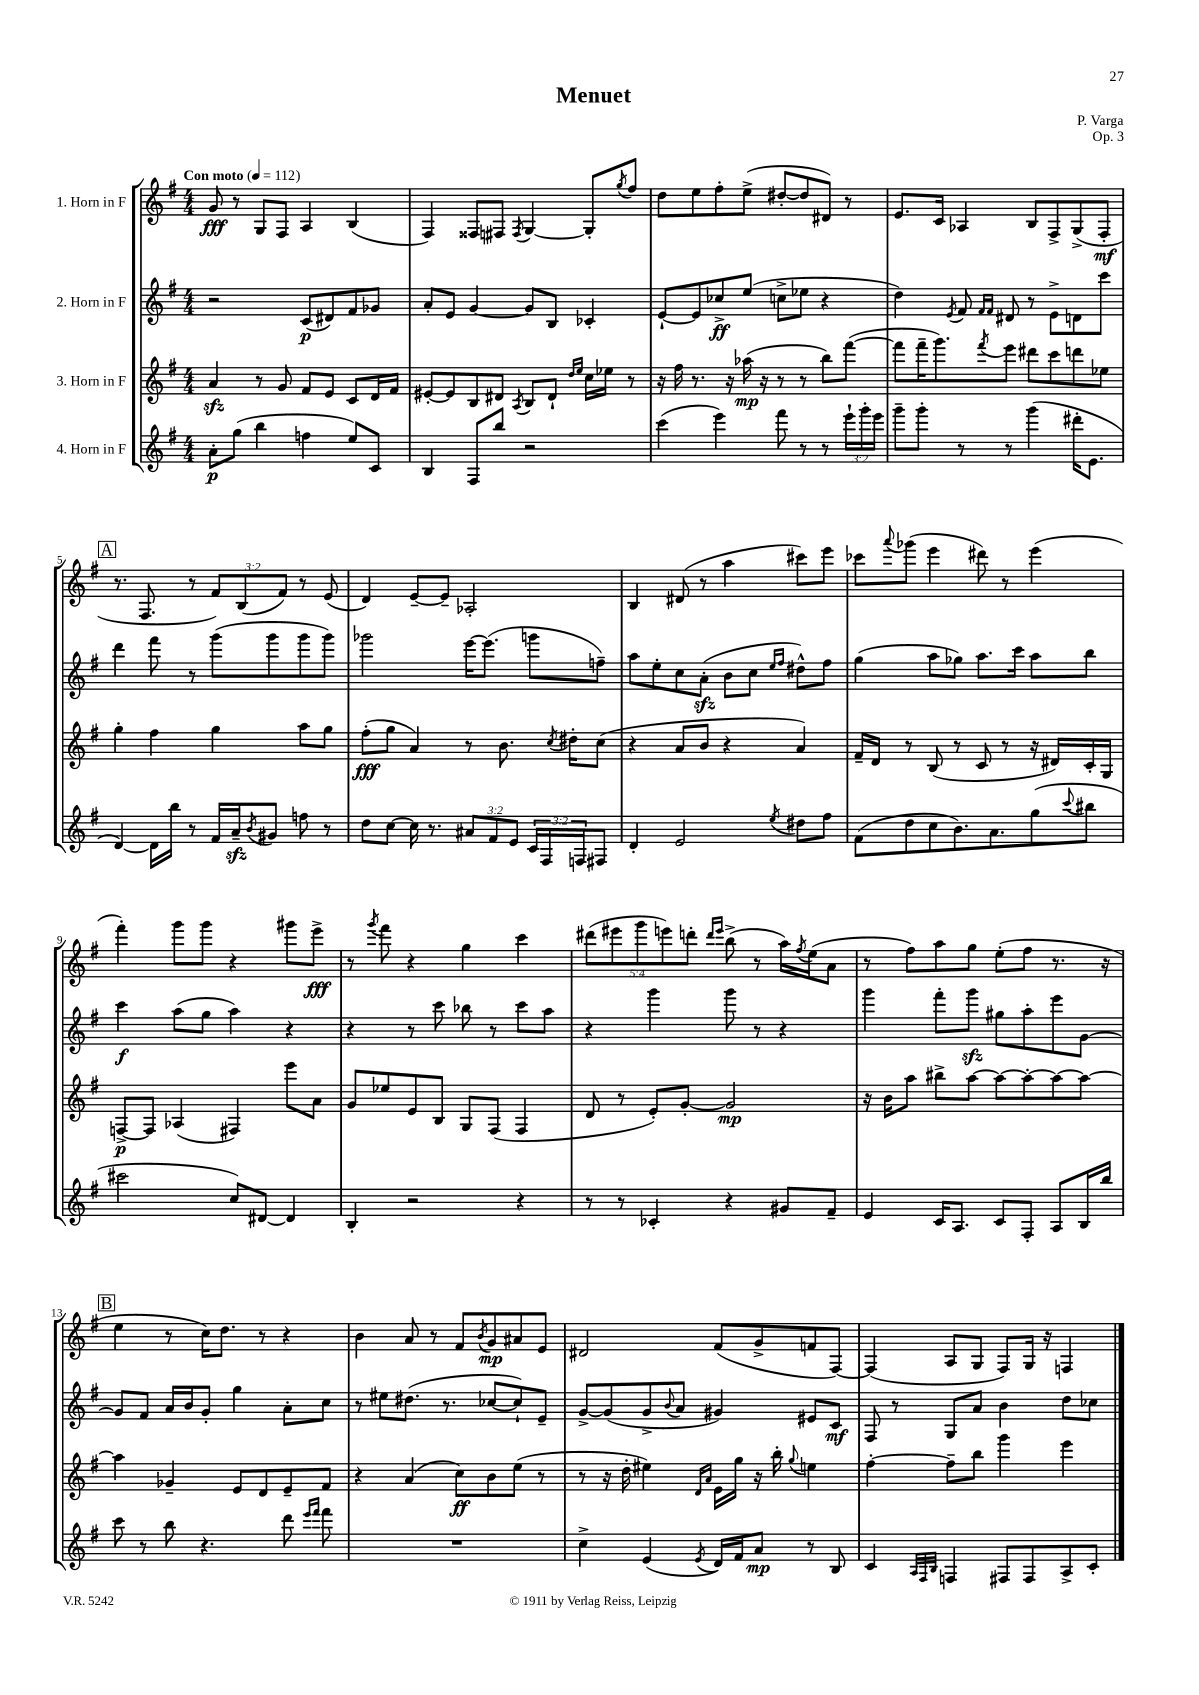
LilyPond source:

\header { title = "Menuet" composer = "P. Varga" opus = "Op. 3" }
<<
\new StaffGroup <<
\new Staff = "s0" \with { instrumentName = "1. Horn in F" } {
    \clef treble \key g \major \numericTimeSignature \time 4/4 \override Staff.TupletNumber.text = #tuplet-number::calc-fraction-text \tempo "Con moto" 4 = 112
    g'8\fff r8 g8 fis8 a4 b4( |
    fis4) fisis8 fis8 \acciaccatura { fis8 } g4~ g8-. \acciaccatura { g''8 } fis''8 |
    d''8 e''8 fis''8-. e''8->( dis''8~-. dis''8 dis'8) r8 |
    e'8. c'16 aes4 b8 fis8-> g8->( fis8-.\mf |
    \mark \markup { \box "A" } r8. fis8. r8 \tuplet 3/2 { fis'8) b8( fis'8) } r8 e'8( |
    d'4) e'8~-- e'8-- aes2-. |
    b4 dis'8( r8 a''4 cis'''8) e'''8 |
    ces'''8 \appoggiatura { a'''8 } ges'''8( e'''4 dis'''8) r8 e'''4( |
    fis'''4-.) g'''8 g'''8 r4 gis'''8 e'''8->\fff |
    r8 \acciaccatura { g'''8 } fis'''8 r4 g''4 c'''4 |
    \tuplet 5/4 { dis'''8( eis'''8 g'''8 e'''8) d'''8-. } \grace { d'''16 e'''16 } b''8->( r8 a''16) \acciaccatura { fis''8 } e''16( a'8 |
    r8 fis''8) a''8 g''8 e''8-.( fis''8 r8. r16 |
    \mark \markup { \box "B" } e''4 r8 c''16) d''8. r8 r4 |
    b'4 a'8 r8 fis'8 \acciaccatura { b'8 } g'8\mp ais'8 e'8 |
    dis'2 fis'8( g'8-> f'8 fis8~) |
    fis4( a8 g8 fis8) g16 r16 f4 \bar "|." |
}
\new Staff = "s1" \with { instrumentName = "2. Horn in F" } {
    \clef treble \key g \major \numericTimeSignature \time 4/4
    r2 c'8\p( dis'8) fis'8 ges'8 |
    a'8-. e'8 g'4~ g'8 b8 ces'4-. |
    e'8~-! e'8 ces''8->\ff e''8( c''8-> ees''8 r4 |
    d''4) \acciaccatura { e'8 } fis'8 \grace { fis'16 fis'16 } dis'8 r8 e'8-> d'8 c'''8 |
    \mark \markup { \box "A" } d'''4 fis'''8 r8 g'''8( g'''8 g'''8 g'''8) |
    ges'''2 e'''16~ e'''8.( g'''8 f''8--) |
    a''8 e''8-. c''8 a'8-.\sfz( b'8 c''8 \grace { e''16 fis''16 } dis''8-^) fis''8 |
    g''4( a''8 ges''8) a''8. c'''16 a''8 b''8 |
    c'''4\f a''8( g''8 a''4) r4 |
    r4 r8 c'''8 bes''8 r8 c'''8 a''8 |
    r4 g'''4 g'''8 r8 r4 |
    g'''4 fis'''8-. g'''8\sfz gis''8 a''8-. e'''8 g'8~ |
    \mark \markup { \box "B" } g'8 fis'8 a'16 b'16 g'8-. g''4 a'8-. c''8 |
    r8 eis''8 dis''8.( r8. ces''8~ ces''8-!) e'8-- |
    g'8~-> g'8( g'8-> \appoggiatura { b'8 } a'8 gis'4) eis'8 c'8\mf |
    fis8 r8 g8 a'8 b'4 d''8 ces''8 \bar "|." |
}
\new Staff = "s2" \with { instrumentName = "3. Horn in F" } {
    \clef treble \key g \major \numericTimeSignature \time 4/4
    a'4\sfz r8 g'8 fis'8 e'8 c'8 d'16 fis'16 |
    eis'8~-. eis'8 b8 dis'8 \acciaccatura { a8 } b8 dis'8-! \grace { d''16 e''16 } c''16 ees''16 r8 |
    r16 fis''16 r8. r16 aes''16\mp( r16 r8 r8 b''8) fis'''8~( |
    fis'''8 fis'''16-- g'''8.) \acciaccatura { fis'''8 } e'''8 dis'''8 c'''8 d'''8 ees''8 |
    \mark \markup { \box "A" } g''4-. fis''4 g''4 a''8 g''8 |
    fis''8-.\fff( g''8 a'4) r8 b'8. \acciaccatura { c''8 } dis''16-. c''8( |
    r4 a'8 b'8 r4 a'4) |
    fis'16-- d'16 r8 b8( r8 c'8 r8 r16 dis'16) c'16-. g16 |
    f8~->\p f8 aes4( fis4) e'''8 a'8 |
    g'8 ees''8 e'8 b8 g8 fis8( fis4 |
    d'8 r8 e'8-.) g'8~-. g'2\mp |
    r16 b'16 a''8 bis''8-> a''8~ a''8~ a''8~-. a''8~ a''8~ |
    \mark \markup { \box "B" } a''4 ges'4-- e'8 d'8 e'8-- fis'8 |
    r4 a'4( c''8\ff) b'8 e''8( r8 |
    r8 r16 d''16-. eis''4) \grace { d'16 a'16 } e'16 g''16 r16 b''16-. \appoggiatura { g''8 } e''4 |
    fis''4~-. fis''8-- b''8 g'''4 e'''4 \bar "|." |
}
\new Staff = "s3" \with { instrumentName = "4. Horn in F" } {
    \clef treble \key g \major \numericTimeSignature \time 4/4 \override Staff.TupletNumber.text = #tuplet-number::calc-fraction-text
    a'8-.\p g''8( b''4 f''4 e''8) c'8 |
    b4 fis8 b''8 r2 |
    c'''4( e'''4) fis'''8 r8 r8 \tuplet 3/2 { e'''16-! g'''16-. e'''16 } |
    g'''8-- g'''8-. r8 r8 g'''4( dis'''16-. e'8. |
    \mark \markup { \box "A" } d'4~) d'16 b''16 r8 fis'16 a'16--\sfz \acciaccatura { b'8 } gis'8 f''8 r8 |
    d''8 c''8~ c''16 r8. \tuplet 3/2 { ais'8 fis'8 e'8 } \tuplet 3/2 { c'16 fis16 f16 } fis8 |
    d'4-. e'2 \acciaccatura { e''8 } dis''8 fis''8 |
    fis'8( d''8 c''8 b'8.) a'8. g''8( \appoggiatura { c'''8 } bis''8 |
    cis'''2 c''8) dis'8~ dis'4 |
    b4-. r2 r4 |
    r8 r8 ces'4-. r4 gis'8 fis'8-- |
    e'4 c'16 a8. c'8 fis8-. a8 b16 b''16 |
    \mark \markup { \box "B" } c'''8 r8 b''8 r4. d'''8 \grace { e'''16 fis'''16 } fis'''8 |
    R1 |
    c''4-> e'4( \acciaccatura { e'8 } d'16) fis'16 a'8\mp r8 b8 |
    c'4 \grace { a32 fis32 b32 } f4 fis8 fis8 a8-> c'8-. \bar "|." |
}
>>
>>
